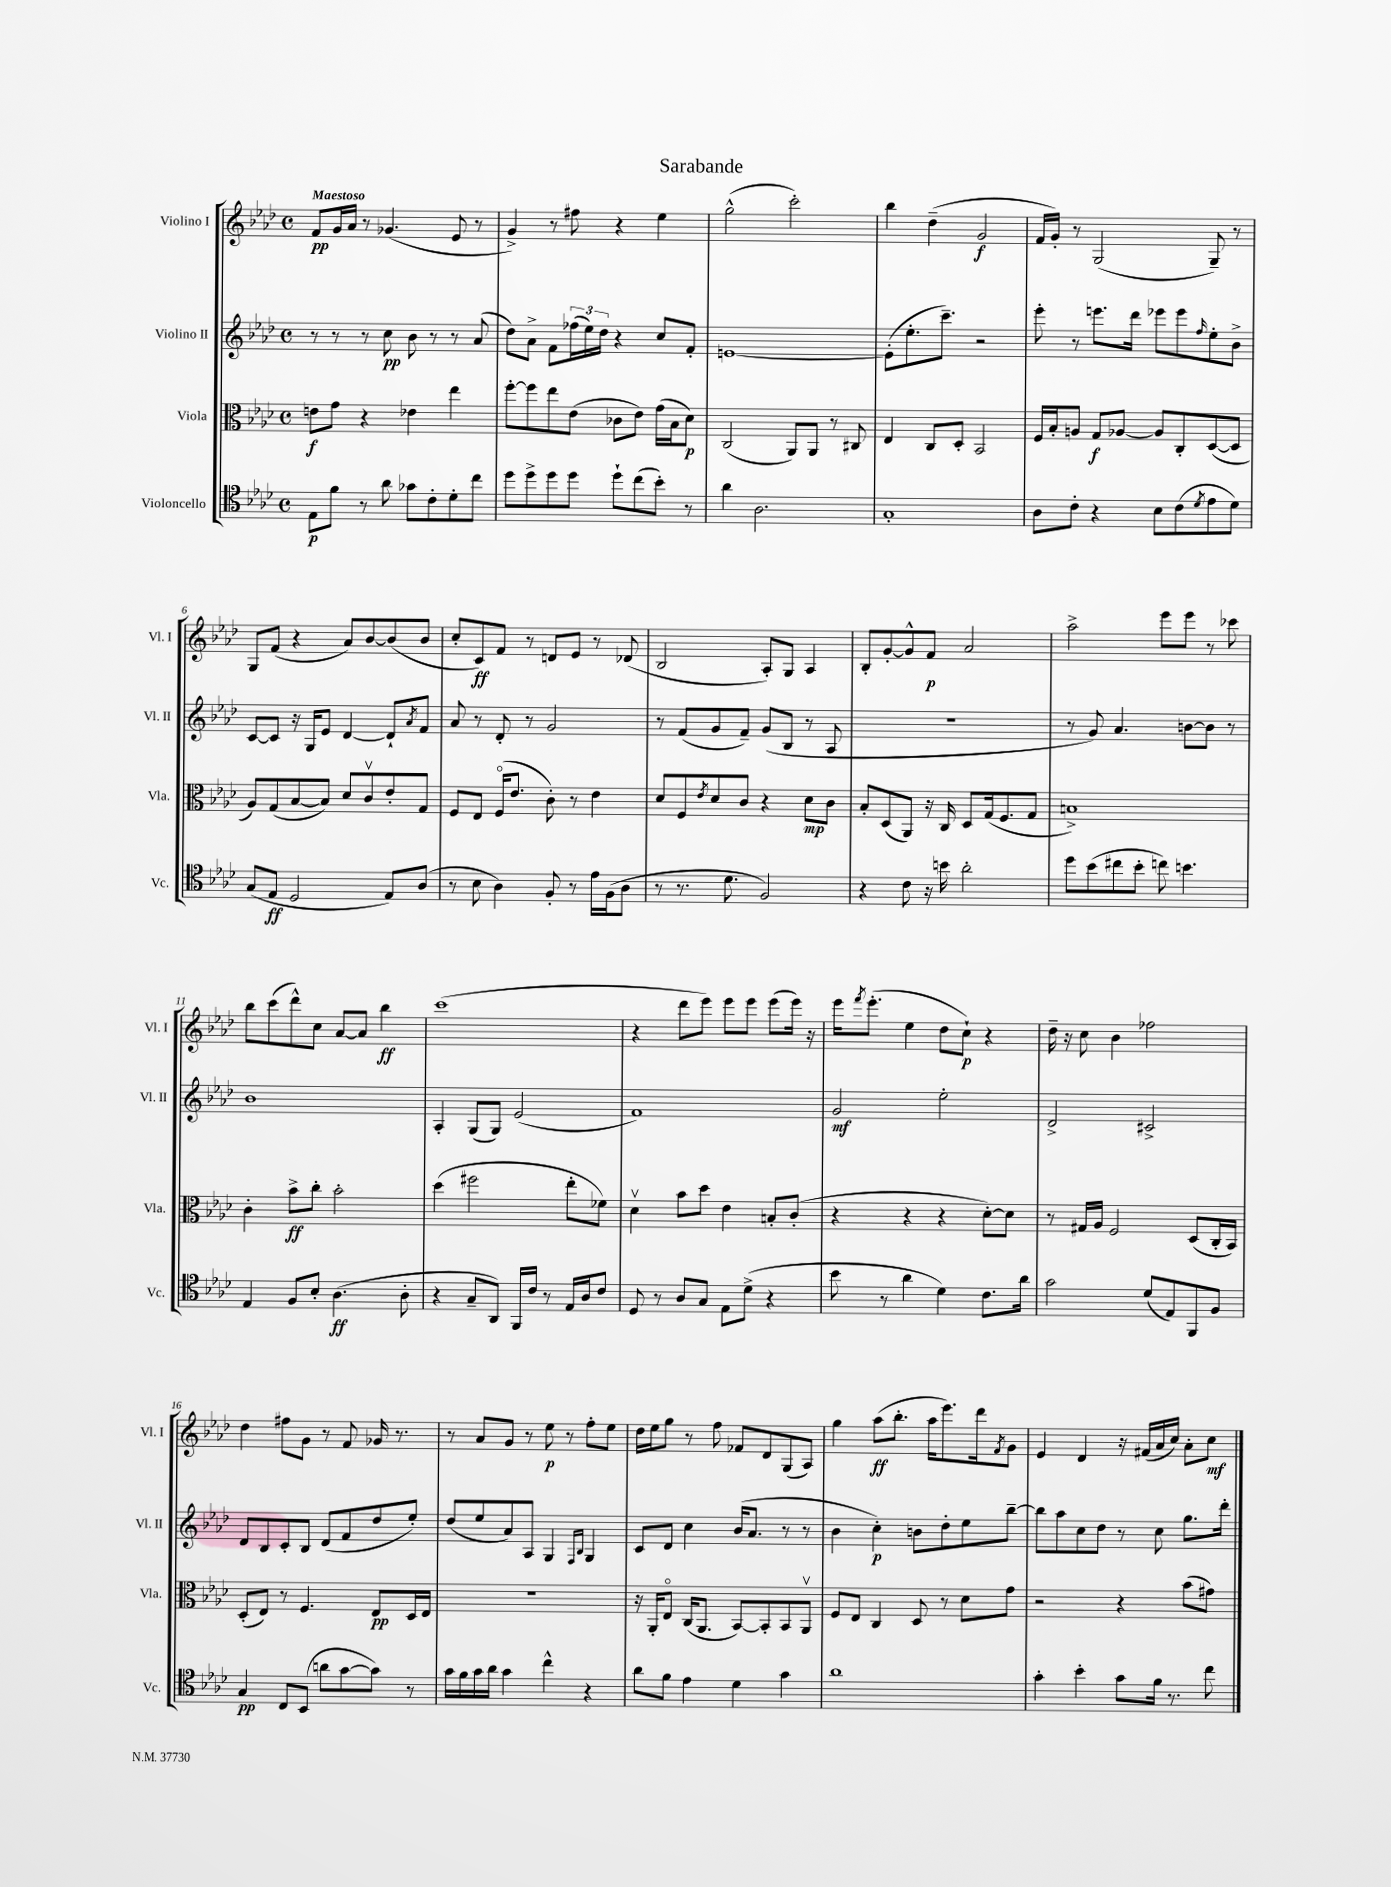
\header { title = "Sarabande" }
<<
\new StaffGroup <<
\new Staff = "s0" \with { instrumentName = "Violino I" shortInstrumentName = "Vl. I" } {
    \clef treble \key aes \major \defaultTimeSignature \time 4/4 \tempo "Maestoso"
    f'8\pp g'16 aes'16 r8 ges'4.( ees'8 r8 |
    g'4->) r8 fis''8 r4 ees''4 |
    g''2-^( c'''2-.) |
    bes''4 des''4--( g'2\f |
    f'16 g'16-.) r8 g2( g8--) r8 |
    g8 f'8( r4 aes'8) bes'8~ bes'8( bes'8 |
    c''8-. c'8\ff) f'8 r8 d'8 ees'8 r8 des'8( |
    bes2 aes8-.) g8 aes4 |
    bes8-. g'8~-. g'8-^ f'8\p aes'2 |
    aes''2-> ees'''8 ees'''8 r8 ces'''8 |
    bes''8 c'''8( des'''8-^) c''8 aes'8~ aes'8 bes''4\ff |
    c'''1( |
    r4 des'''8 ees'''8) ees'''8 ees'''8 ees'''8( ees'''16) r16 |
    ees'''16 \acciaccatura { f'''8 } ees'''8.-.( ees''4 des''8 c''8-!\p) r4 |
    des''16-- r16 c''8 bes'4 fes''2 |
    des''4 fis''8 g'8 r8 f'8 ges'16 r8. |
    r8 aes'8 g'8 r8 ees''8\p r8 f''8-. ees''8 |
    des''16 ees''16 g''8 r8 f''8 fes'8 des'8 g8( aes8) |
    g''4 aes''8\ff( bes''8.-. aes''16 ees'''8.) des'''16 \acciaccatura { f'8 } g'8 |
    ees'4 des'4 r16 fis'16( aes'16 c''16) aes'8-. c''8\mf \bar "|." |
}
\new Staff = "s1" \with { instrumentName = "Violino II" shortInstrumentName = "Vl. II" } {
    \clef treble \key aes \major \defaultTimeSignature \time 4/4
    r8 r8 r8 c''8\pp bes'8 r8 r8 aes'8( |
    des''8) aes'8-> f'8 \tuplet 3/2 { fes''16( ees''16) des''16 } r4 c''8 f'8-. |
    e'1~ |
    e'8-.( ees''8.-. c'''8.--) r2 |
    ees'''8-. r8 e'''8. des'''16 ees'''8 ees'''8 \grace { f''16 } ees''8-. bes'8-> |
    c'8~ c'8 r16 g16 ees'8 des'4~ des'8-! \acciaccatura { aes'8 } f'8 |
    aes'8 r8 des'8-. r8 g'2 |
    r8 f'8( g'8 f'8--) g'8( bes8 r8 aes8 |
    R1 |
    r8 g'8) aes'4. b'8~ b'8 r8 |
    bes'1 |
    aes4-. g8( g8) ees'2( |
    f'1) |
    g'2\mf ees''2-. |
    des'2-> cis'2-> |
    des'8 bes8 c'8-. bes8 des'8( f'8 des''8 ees''8-.) |
    des''8( ees''8 aes'8) aes8 g4 \grace { f16 bes16 } g4 |
    c'8 des'8 c''4 bes'16( aes'8. r8 r8 |
    bes'4 c''4-.\p) b'8 des''8-. ees''8 bes''8~-- |
    bes''8 aes''8 c''8 des''8 r8 c''8 g''8. des'''16-. \bar "|." |
}
\new Staff = "s2" \with { instrumentName = "Viola" shortInstrumentName = "Vla." } {
    \clef alto \key aes \major \defaultTimeSignature \time 4/4
    e'8\f g'8 r4 ees'4 ees''4 |
    f''8~-. f''8 ees''8 ees'8( ces'8 ees'8) g'16( bes16 des'8\p) |
    c2( aes,8) aes,8 r8 cis8 |
    ees4 c8 des8-. bes,2 |
    f16 bes16-. a8 g8\f aes8~ aes8 c8-. des8~( des8 |
    aes8) g8( bes8~ bes8) des'8 c'8\upbow ees'8-. g8 |
    f8 ees8 f16\flageolet( ees'8. c'8-.) r8 ees'4 |
    des'8 f8 \acciaccatura { ees'8 } des'8 c'8 r4 des'8\mp c'8 |
    bes8-. des8( aes,8) r16 c16 des8 g16( f8. g8 |
    b1->) |
    c'4-. bes'8->\ff c''8-. bes'2-. |
    des''4( fis''2 ees''8-. fes'8) |
    des'4\upbow bes'8 des''8 ees'4 b8-. c'8-.( |
    r4 r4 r4 des'8~-.) des'8 |
    r8 gis16 aes16 f2 des8( c16-. bes,16) |
    des8-.( ees8) r8 f4. ees8\pp des16 ees16 |
    R1 |
    r16 aes,16-. ees8\flageolet c16( aes,8. bes,8~) bes,8-. bes,8 aes,8\upbow |
    f8 ees8 c4 des8 r8 des'8 g'8 |
    r2 r4 bes'8( gis'8) \bar "|." |
}
\new Staff = "s3" \with { instrumentName = "Violoncello" shortInstrumentName = "Vc." } {
    \clef tenor \key aes \major \defaultTimeSignature \time 4/4
    ees8\p f'8 r8 aes'8 ges'8 c'8-. des'8-. c''8 |
    des''8 des''8-> des''8 des''8 des''8-! c''8( bes'8-.) r8 |
    aes'4 aes2. |
    g1-. |
    aes8 c'8-. r4 bes8 c'8( \acciaccatura { des'8 } ees'8 des'8) |
    g8( ees8\ff des2 ees8) aes8( |
    r8 bes8 aes4) f8-. r8 ees'16 f16( aes8 |
    r8 r8. des'8. f2) |
    r4 c'8 r16 b'16 aes'2-. |
    des''8 bes'8( cis''8 bes'8-. c''8) b'4. |
    ees4 f8 bes8-. aes4.\ff( aes8-. |
    r4 g8-- aes,8) f,16 c'16 r8 ees16 aes16 c'8 |
    des8 r8 aes8 g8 ees8 des'8->( r4 |
    bes'8 r8 aes'4 des'4) c'8. aes'16 |
    g'2 des'8( ees8) f,8 f8 |
    g4\pp c8 bes,8( a'8 g'8~ g'8) r8 |
    g'16 f'16 g'16 aes'16 g'4 c''4-^ r4 |
    aes'8 f'8 ees'4 des'4 g'4 |
    aes'1 |
    g'4-. bes'4-. g'8 f'16 r8. c''8 \bar "|." |
}
>>
>>
